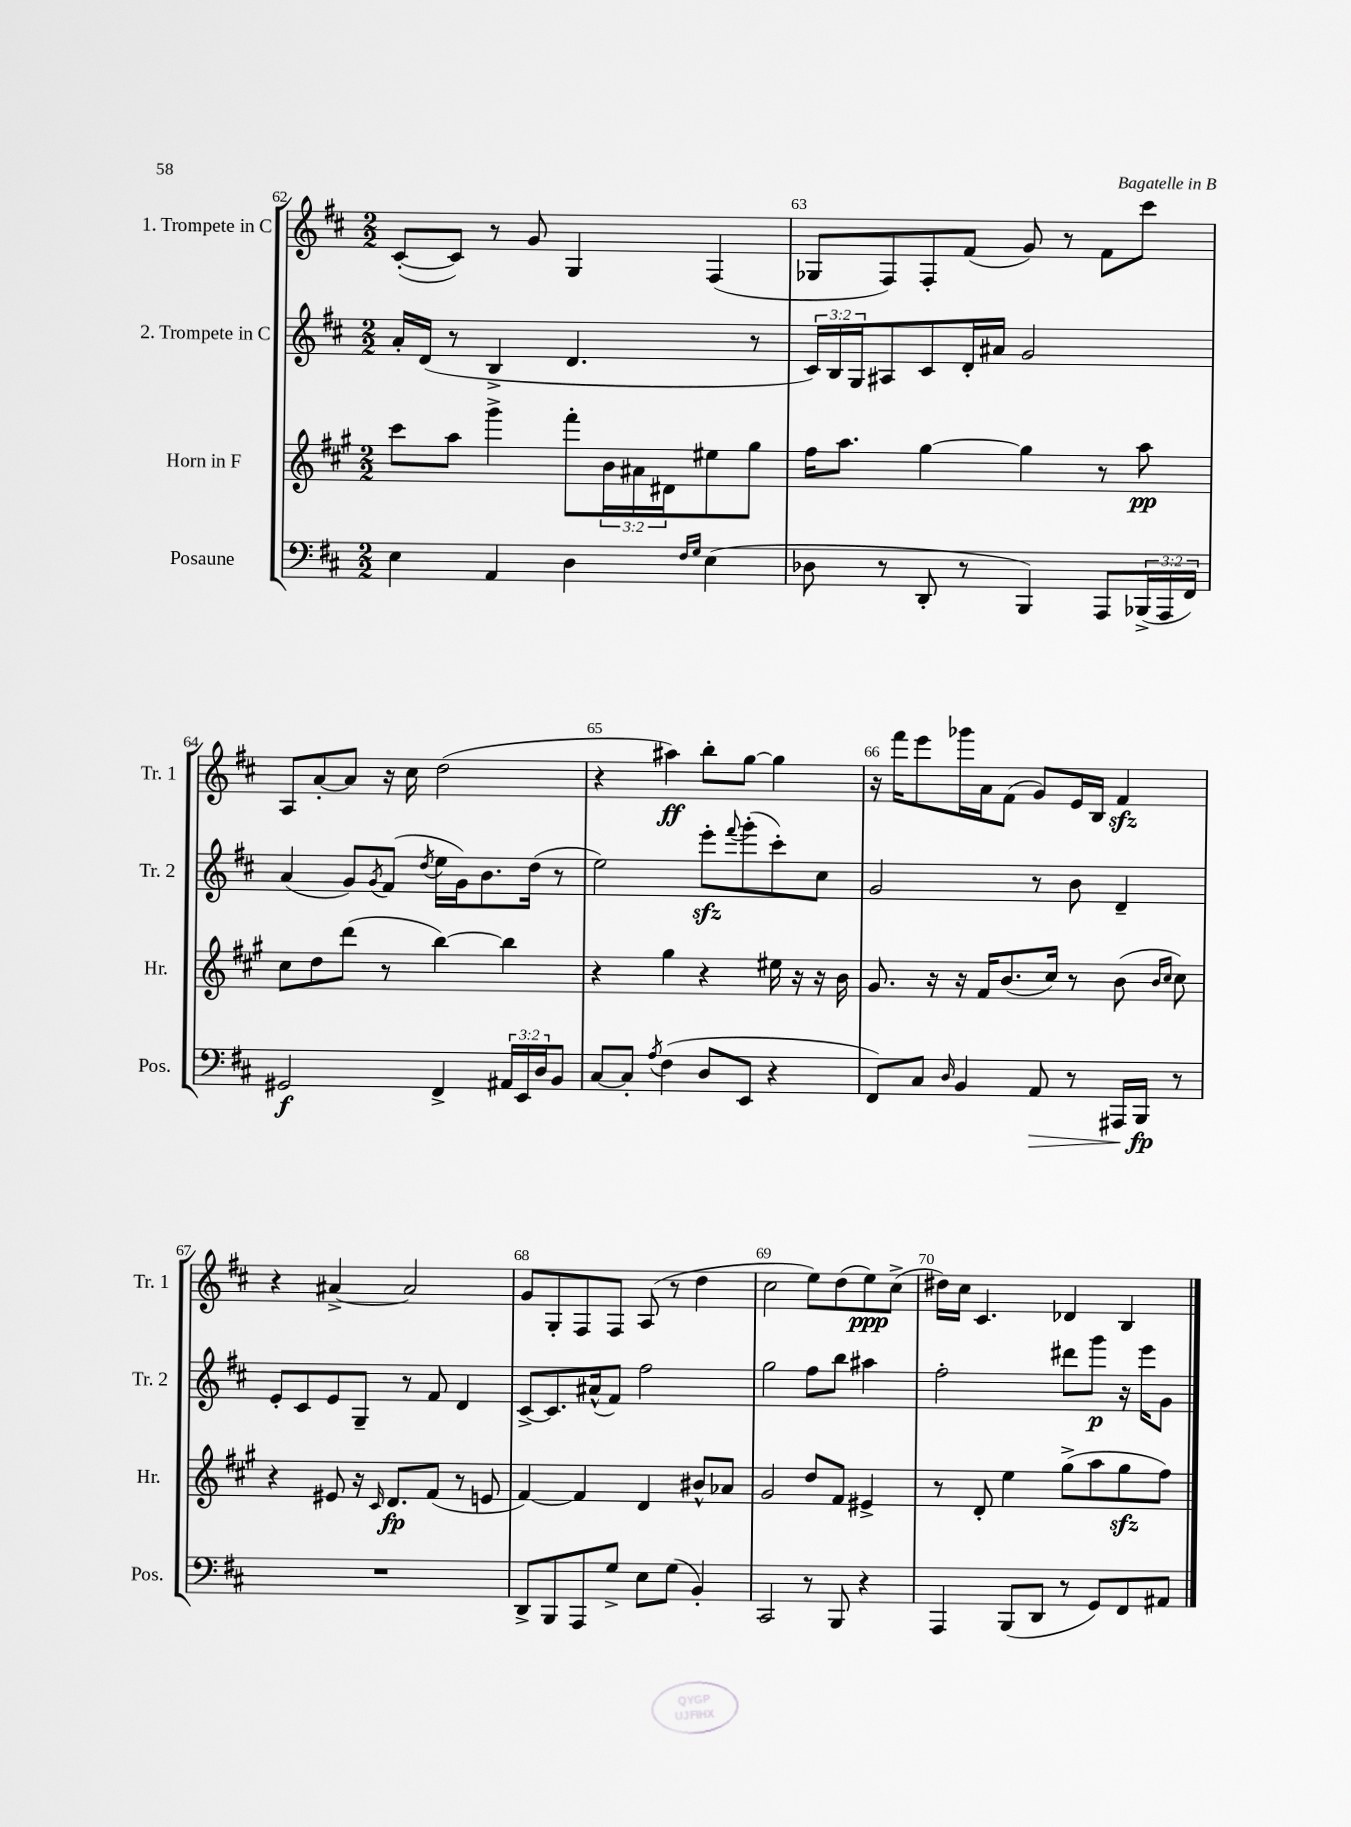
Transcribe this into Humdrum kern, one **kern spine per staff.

**kern	**dynam	**kern	**dynam	**kern	**dynam	**kern	**dynam
*part4	*part4	*part3	*part3	*part2	*part2	*part1	*part1
*staff4	*staff4	*staff3	*staff3	*staff2	*staff2	*staff1	*staff1
*I"Posaune	*	*I"Horn in F	*	*I"2. Trompete in C	*	*I"1. Trompete in C	*
*I'Pos.	*	*I'Hr.	*	*I'Tr. 2	*	*I'Tr. 1	*
*clefF4	*	*clefG2	*	*clefG2	*	*clefG2	*
*k[f#c#]	*	*k[f#c#g#]	*	*k[f#c#]	*	*k[f#c#]	*
*M2/2	*	*M2/2	*	*M2/2	*	*M2/2	*
=62	=62	=62	=62	=62	=62	=62	=62
4E\	.	8ccc#\L	.	16a'/LL	.	([8c#'/L	.
.	.	.	.	(16d/JJ	.	.	.
.	.	8aa\J	.	8r	.	8c#/J])	.
4AA/	.	4ggg#^\	.	4B^/	.	8r	.
.	.	.	.	.	.	8g/	.
4D\	.	8fff#'\L	.	4.d/	.	4G/	.
.	.	24b\L	.	.	.	.	.
.	.	24a#X\	.	.	.	.	.
.	.	24d#X\J	.	.	.	.	.
16qqF#/LL	.	.	.	.	.	.	.
16qqG/JJ	.	.	.	.	.	.	.
(4E\	.	8ee#X\	.	.	.	(4F#/	.
.	.	8gg#\J	.	8r	.	.	.
=63	=63	=63	=63	=63	=63	=63	=63
8D-X\	.	16ff#\KL	.	24c#/LL)	.	8G-X/L	.
.	.	.	.	24B/	.	.	.
.	.	8.aa\J	.	.	.	.	.
.	.	.	.	24G/J	.	.	.
8r	.	.	.	8A#X/	.	8F#/)	.
8DD'/	.	[4gg#\	.	8c#/	.	8F#'/	.
8r	.	.	.	16d'/L	.	(8f#/J	.
.	.	.	.	16a#X/JJ	.	.	.
4BBB/)	.	4gg#\]	.	2g/	.	8g/)	.
.	.	.	.	.	.	8r	.
8AAA/L	.	8r	.	.	.	8f#\L	.
(24BBB-X^/L	.	8aa\	pp	.	.	8ccc#\J	.
24AAA/	.	.	.	.	.	.	.
24FF#/JJ)	.	.	.	.	.	.	.
!!LO:LB:g=z
=64	=64	=64	=64	=64	=64	=64	=64
2GG#X/	f	8cc#\L	.	(4a/	.	8A/L	.
.	.	8dd\	.	.	.	[8a'/	.
.	.	(8ddd\J	.	8g/L)	.	8a/J]	.
.	.	.	.	8qg/	.	.	.
.	.	8r	.	(8f#/J	.	16r	.
.	.	.	.	.	.	16cc#\	.
.	.	.	.	8qdd/	.	.	.
4FF#^/	.	[4bb\)	.	16ee\LL	.	(2dd\	.
.	.	.	.	16g\J)	.	.	.
.	.	.	.	8.b\	.	.	.
24AA#X/LL	.	4bb\]	.	.	.	.	.
24EE/	.	.	.	.	.	.	.
.	.	.	.	(16dd\Jk	.	.	.
24D/J	.	.	.	.	.	.	.
8BB/J	.	.	.	8r	.	.	.
=65	=65	=65	=65	=65	=65	=65	=65
[8C#/L	.	4r	.	2ee\)	.	4r	.
8C#'/J]	.	.	.	.	.	.	.
8qA/	.	.	.	.	.	.	.
(4F#\	.	4gg#\	.	.	.	4aa#X\)	ff
8D/L	.	4r	.	8eeezz'\L	.	8bb'\L	.
.	.	.	.	8qqfff#/	.	.	.
8EE/J	.	.	.	(8ggg'\	.	[8gg\J	.
4r	.	16ee#X\	.	8ccc#'\)	.	4gg\]	.
.	.	16r	.	.	.	.	.
.	.	16r	.	8cc#\J	.	.	.
.	.	16b\	.	.	.	.	.
=66	=66	=66	=66	=66	=66	=66	=66
8FF#/L)	.	8.g#/	.	2g/	.	16r	.
.	.	.	.	.	.	16fff#\KL	.
8C#/J	.	.	.	.	.	8eee\	.
.	.	16r	.	.	.	.	.
16qqD/	.	.	.	.	.	.	.
4BB/	.	16r	.	.	.	16ggg-X\L	.
.	.	16f#/KL	.	.	.	16a\J	.
.	.	(8.b/	.	.	.	(8f#\J	.
!	!LO:HP:b	!	!	!	!	!	!
8AA/	>	.	.	8r	.	8g/L)	.
.	.	16cc#/Jk)	.	.	.	.	.
8r	.	8r	.	8b\	.	16e/L	.
.	.	.	.	.	.	16B/JJ	.
16AAA#X/LL	.	(8b\	.	4d~/	.	4f#zz/	.
16BBB/JJ	fp	.	.	.	.	.	.
.	.	16qqb/LL	.	.	.	.	.
.	.	16qqcc#/JJ	.	.	.	.	.
8r	]	8cc#\)	.	.	.	.	.
!!LO:LB:g=z
=67	=67	=67	=67	=67	=67	=67	=67
1r	.	4r	.	8e'/L	.	4r	.
.	.	.	.	8c#/	.	.	.
.	.	8e#X/	.	8e/	.	[4a#X^/	.
.	.	16r	.	8G~/J	.	.	.
.	.	16qqc#/	.	.	.	.	.
.	.	8.d/L	fp	.	.	.	.
.	.	.	.	8r	.	2a#/]	.
.	.	(8f#/J	.	8f#/	.	.	.
.	.	8r	.	4d/	.	.	.
.	.	8en/	.	.	.	.	.
=68	=68	=68	=68	=68	=68	=68	=68
8DD^/L	.	[4f#/)	.	[8c#^/L	.	8g/L	.
8BBB/	.	.	.	8.c#/]	.	8G'/	.
8AAA/	.	4f#/]	.	.	.	8F#/	.
.	.	.	.	(16a#X^^/k	.	.	.
8G^/J	.	.	.	8f#/J)	.	8F#/J	.
8E\L	.	4d/	.	2ff#\	.	(8A/	.
(8G\J	.	.	.	.	.	8r	.
4BB'/)	.	8b#X^^/L	.	.	.	4dd\	.
.	.	8a-X/J	.	.	.	.	.
=69	=69	=69	=69	=69	=69	=69	=69
2CC#/	.	2g#/	.	2gg\	.	2cc#\	.
8r	.	8dd/L	.	8ff#\L	.	8ee\L)	.
8BBB/	.	8f#/J	.	8bb\J	.	(8dd\	.
4r	.	4e#X^/	.	4aa#X\	.	8ee\)	ppp
.	.	.	.	.	.	(8cc#^\J	.
=70	=70	=70	=70	=70	=70	=70	=70
4AAA/	.	8r	.	2ff#'\	.	16dd#X\LL)	.
.	.	.	.	.	.	16cc#\JJ	.
.	.	8d'/	.	.	.	4.c#/	.
(8BBB/L	.	4ee\	.	.	.	.	.
8DD/J	.	.	.	.	.	.	.
8r	.	(8gg#^\L	.	8ddd#X\L	.	4d-X/	.
8GG/L)	.	8aa\	.	8ggg\J	p	.	.
8FF#/	.	8gg#zz\	.	16r	.	4B/	.
.	.	.	.	16eee\KL	.	.	.
8AA#X/J	.	8ff#\J)	.	8g\J	.	.	.
==	==	==	==	==	==	==	==
*-	*-	*-	*-	*-	*-	*-	*-
